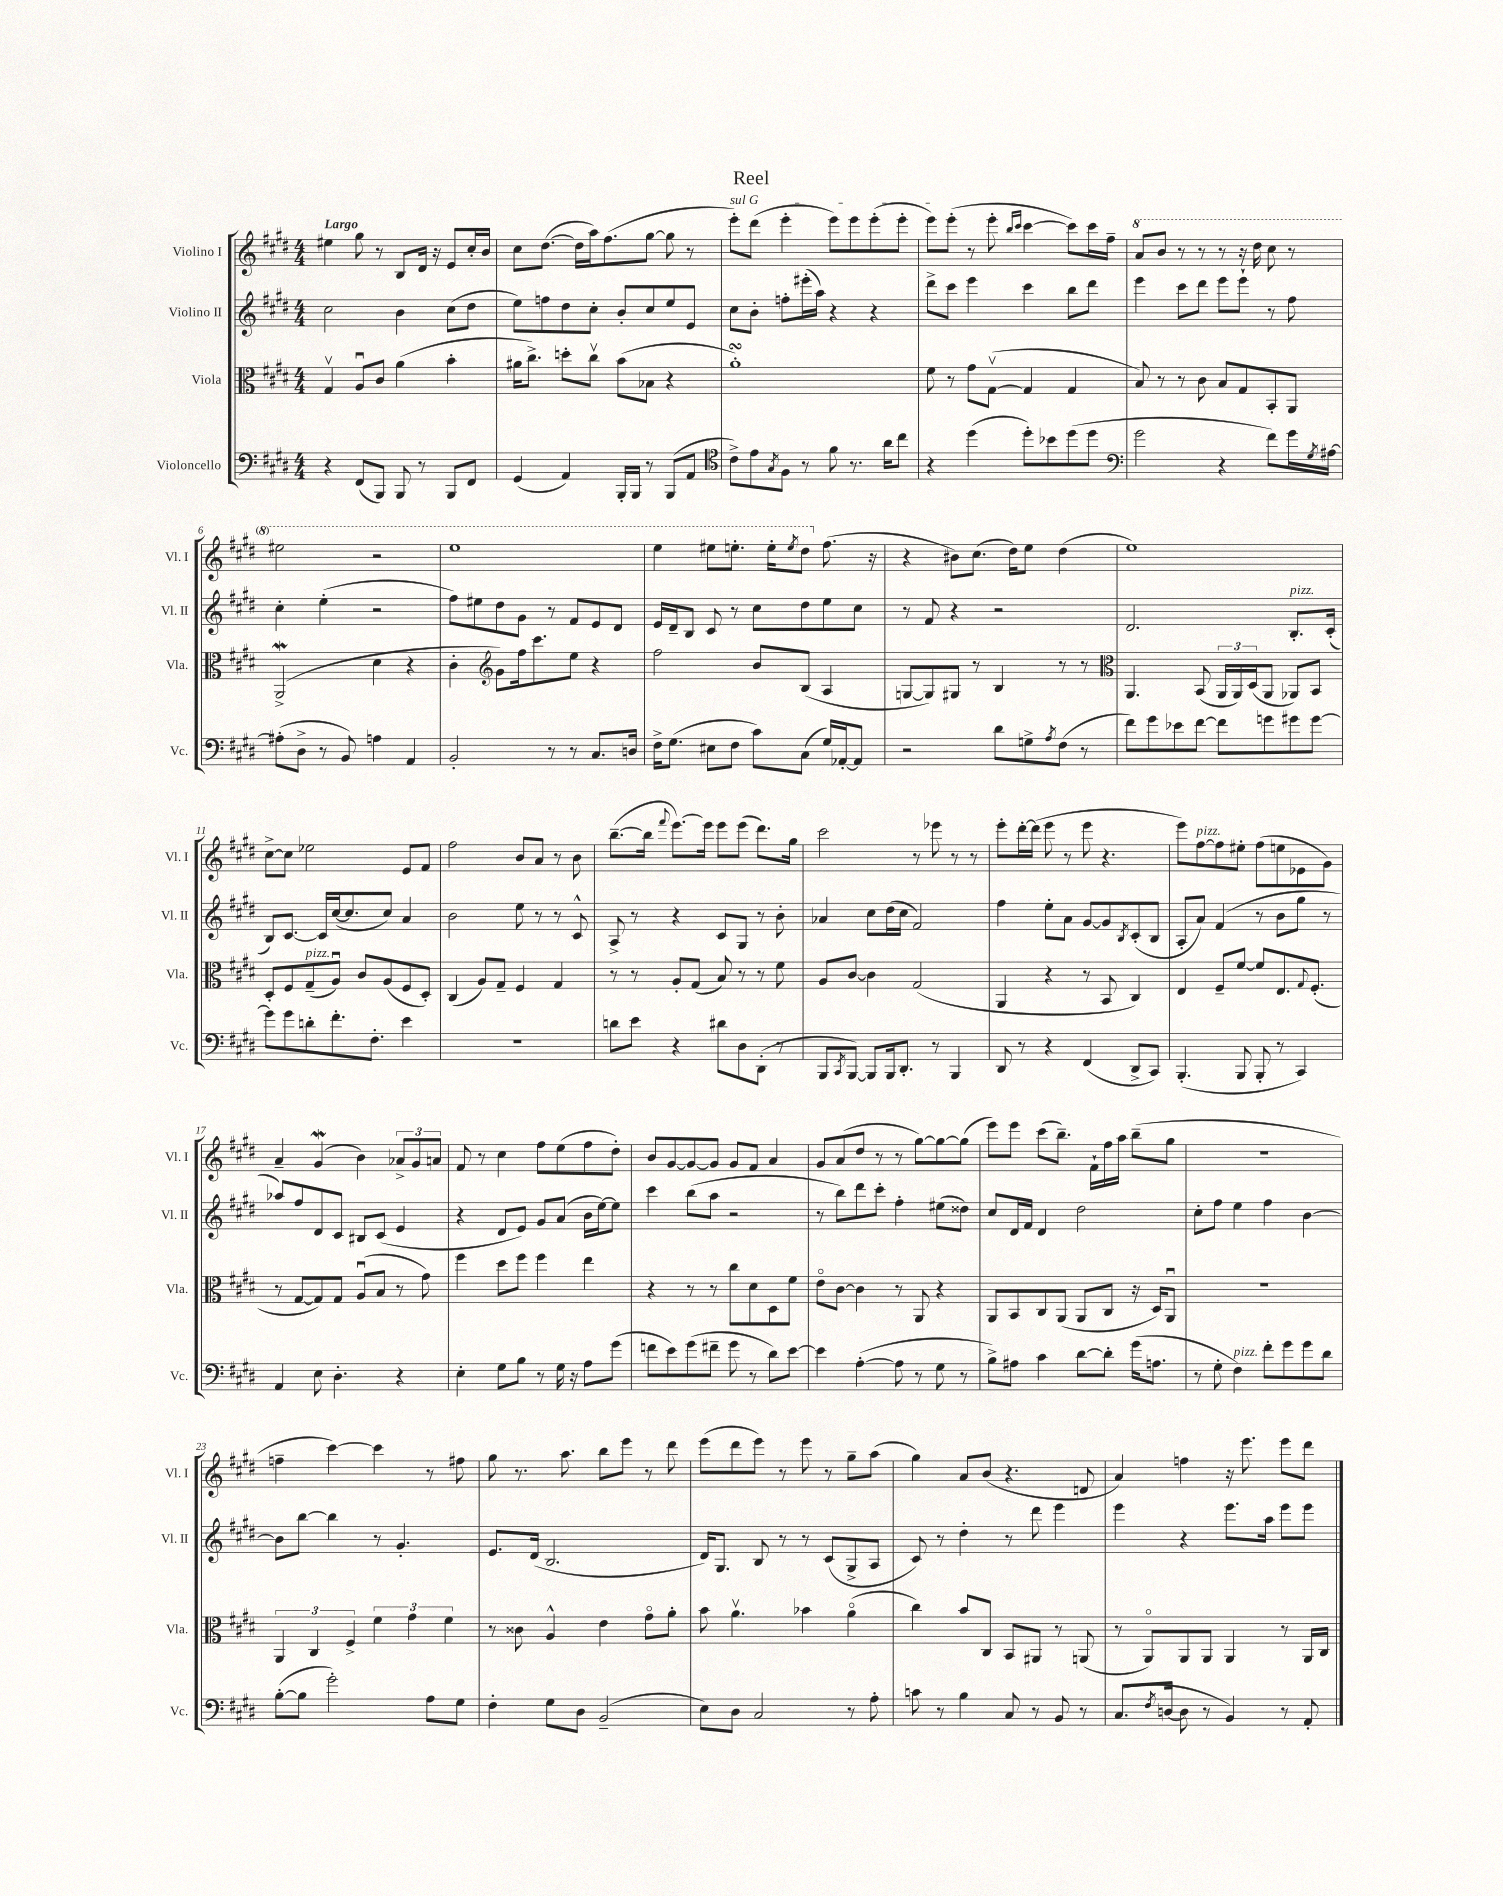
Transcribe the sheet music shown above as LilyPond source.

\header { title = "Reel" }
<<
\new StaffGroup <<
\new Staff = "s0" \with { instrumentName = "Violino I" shortInstrumentName = "Vl. I" } {
    \clef treble \key e \major \numericTimeSignature \time 4/4 \tempo "Largo"
    eis''4 gis''8 r8 b8 dis'16 r16 e'8 cis''16-. b'16 |
    cis''8 dis''8.~( dis''16 a''16) fis''8.( gis''8~ gis''8 r8 |
    \once \override TextSpanner.bound-details.left.text = \markup { \italic "sul G" } e'''8-.\startTextSpan) dis'''8( e'''4-. e'''8) e'''8 e'''8-.( e'''8-. |
    e'''8) e'''8-.\stopTextSpan( r8 e'''8-. \grace { b''16 cis'''16 } cis'''4~ cis'''8) cis'''16 fis''16-- |
    \ottava #1 a''8 b''8 r8 r8 r8 r16 dis'''16 cis'''8 r8 |
    eis'''2 r2 |
    e'''1 |
    e'''4 eis'''8 e'''8.-. e'''16-. \acciaccatura { e'''8 } dis'''8 \ottava #0 fis''8.( r16 |
    r4 bis'8) cis''8.( dis''16) e''8 dis''4( |
    e''1) |
    cis''8~-> cis''8 ees''2 e'8 fis'8 |
    fis''2 b'8 a'8 r8 b'8 |
    b''8.~--( b''16 \appoggiatura { fis'''8 } e'''8.~) e'''16 e'''8 e'''8( dis'''8.) gis''16 |
    cis'''2 r8 ees'''8 r8 r8 |
    e'''8-. dis'''16~-. dis'''16( e'''8 r8 e'''8 r4. |
    e'''8) fis''8~^\markup { \italic "pizz." } fis''8 eis''8-. fis''8( e''8 ees'8 gis'8) |
    a'4-- gis'4\mordent( b'4) \tuplet 3/2 { aes'8-> gis'8 a'8 } |
    fis'8 r8 cis''4 fis''8 e''8( fis''8 dis''8-.) |
    b'8 gis'8~ gis'8~ gis'8 gis'8 fis'8 a'4 |
    gis'8 a'8( dis''8 r8 r8 gis''8~) gis''8~ gis''8( |
    e'''8) e'''8 cis'''8( b''8.--) fis'16-! fis''16 a''16 b''8--( gis''8 |
    R1 |
    f''4-- cis'''4~) cis'''4 r8 fis''8 |
    gis''8 r8. a''8. b''8 e'''8 r8 dis'''8 |
    e'''8( dis'''8 e'''8) r8 e'''8 r8 gis''8-- a''8( |
    gis''4) a'8 b'8( r4. d'8 |
    a'4) f''4 r16 e'''8. e'''8 dis'''8 \bar "|." |
}
\new Staff = "s1" \with { instrumentName = "Violino II" shortInstrumentName = "Vl. II" } {
    \clef treble \key e \major \numericTimeSignature \time 4/4
    cis''2 b'4 cis''8( dis''8 |
    e''8) f''8 dis''8 cis''8-. b'8-. cis''8 e''8 e'8 |
    cis''8 b'8-. f''8-. eis'''16-.( a''16) r4 r4 |
    dis'''8-> cis'''8 e'''4 cis'''4 b''8 dis'''8 |
    e'''4 cis'''8 dis'''8 e'''8 e'''8-! r8 fis''8 |
    cis''4-. e''4-.( r2 |
    fis''8) eis''8 dis''8 gis'8 r8 fis'8 e'8 dis'8 |
    e'16 dis'16-- b8 cis'8 r8 cis''8 dis''8 e''8 cis''8 |
    r8 fis'8 r4 r2 |
    dis'2. b8.-.^\markup { \italic "pizz." } cis'16-.( |
    b8) cis'8.~ cis'16 cis''16~( cis''8. cis''8) a'4 |
    b'2 e''8 r8 r8 cis'8-^ |
    a8-> r8 r4 cis'8 gis8 r8 b'8-. |
    aes'4 cis''8 dis''16( cis''16 fis'2) |
    fis''4 e''8-. a'8 gis'8~ gis'8 \acciaccatura { b8 } cis'8-.( b8 |
    a8-. a'8) fis'4( r8 b'8 gis''8 r8 |
    aes''8) fis''8 dis'8 cis'8 bis8 cis'8( e'4 |
    r4 dis'8 e'8) gis'8 a'8( b'16 e''16~) e''8 |
    cis'''4 b''8( a''8 r2 |
    r8 b''8) dis'''8 cis'''8-. fis''4-. eis''8( disis''8) |
    cis''8 dis'16 fis'16 dis'4 dis''2 |
    cis''8-. fis''8 e''4 fis''4 b'4~ |
    b'8 b''8~ b''4 r8 gis'4.-. |
    e'8. dis'16( b2. |
    dis'16) gis8. b8 r8 r8 cis'8( gis8-> a8 |
    cis'8) r8 dis''4-. r8 dis'''8 e'''4 |
    e'''4 r4 e'''8. a''16 e'''8 e'''8 \bar "|." |
}
\new Staff = "s2" \with { instrumentName = "Viola" shortInstrumentName = "Vla." } {
    \clef alto \key e \major \numericTimeSignature \time 4/4
    gis4\upbow a8\downbow cis'8 a'4( b'4-. |
    ais'16 cis''8.->) d''8-. cis''8\upbow b'8( bes8 r4 |
    a'1-.\turn) |
    fis'8 r8 gis'8 gis8~\upbow( gis4 gis4 |
    b8) r8 r8 cis'8 b8 gis8 b,8-. a,8 |
    a,2->\mordent( dis'4 r4 |
    cis'4-. \clef treble gis'8) fis''16 cis'''8. e''8 r4 |
    fis''2 b'8 b8( a4 |
    g8~ g8) gis8 r8 b4 r8 r8 |
    \clef alto a,4. b,8( \tuplet 3/2 { a,16 a,16) dis16( } a,8 aes,8) b,8 |
    dis8-. fis8 gis8--^\markup { \italic "pizz." }( a8\downbow) cis'8 a8( fis8 dis8-.) |
    cis4( a8) gis8-- fis4 gis4 |
    r8 r8 a8-. gis8( b8) r8 r8 fis'8 |
    a8 cis'8~ cis'4 gis2( |
    a,4 r4 r8 b,8 cis4) |
    e4 fis8-- fis'8~ fis'8 e8. \appoggiatura { gis8 } fis8.-.( |
    r8 gis8~ gis8) gis8 a8\downbow( b8 r8 gis'8) |
    fis''4 dis''8 fis''8 fis''4 e''4 |
    r4 r8 r8 cis''8 dis'8 dis8 fis'8 |
    e'8\flageolet cis'8~ cis'4 r8 a,8 r4 |
    a,8 b,8 cis8 a,8( a,8 cis8 r16 dis16) a,8\downbow |
    R1 |
    \tuplet 3/2 { a,4 cis4 fis4-> } \tuplet 3/2 { fis'4 gis'4 fis'4 } |
    r8 cisis'8 a4-^ e'4 gis'8\flageolet a'8-. |
    b'8 a'4.\upbow bes'4 a'4\flageolet( |
    cis''4) b'8 cis8 b,8 ais,8 r8 a,8( |
    r8 a,8\flageolet) a,8 a,8 a,4 r8 a,16 cis16 \bar "|." |
}
\new Staff = "s3" \with { instrumentName = "Violoncello" shortInstrumentName = "Vc." } {
    \clef bass \key e \major \numericTimeSignature \time 4/4
    r4 fis,8( b,,8) b,,8 r8 b,,8 fis,8 |
    gis,4( a,4) b,,16-. b,,16 r8 b,,8( a,8 |
    \clef tenor cis'8->) e'8 \acciaccatura { gis8 } fis8 r8 fis'8 r8. a'16 cis''8 |
    r4 dis''4( dis''8-.) bes'8 dis''8( dis''8 |
    \clef bass gis'2 r4 fis'8) gis'16 \acciaccatura { gis8 } ais16~ |
    ais8-.( dis8-> r8 b,8) a4 a,4 |
    b,2-. r8 r8 cis8. d16 |
    fis16-> gis8.( eis8 fis8 cis'8) cis8( gis16) aes,16~-. aes,8 |
    r2 dis'8 g8-> \acciaccatura { a8 } fis8( r8 |
    fis'8) gis'8 ees'8 fis'8~ fis'8 g'8 gis'8 gis'8~ |
    gis'8 gis'8 d'8-. fis'8.-. fis8.-. e'4 |
    R1 |
    d'8 e'8 r4 dis'8 dis8 dis,8-.( r8 |
    b,,8 \acciaccatura { cis,8 } b,,8~) b,,8 b,,16 dis,8.-. r8 b,,4 |
    dis,8 r8 r4 fis,4( dis,8-> cis,8) |
    b,,4.-.( b,,8 b,,8-. r8 cis,4) |
    a,4 e8 dis4.-. r4 |
    e4-. gis8 b8 r8 gis16 r16 a8 gis'8( |
    f'8 e'8) gis'8( fis'8-- gis'8 r8 dis'8) e'8~ |
    e'4 a4~-.( a8 r8 gis8 r8 |
    b8->) ais8 cis'4 dis'8~ dis'8-. gis'16( a8. |
    r8 gis8-. fis4^\markup { \italic "pizz." }) fis'8-. gis'8 gis'8 dis'8 |
    b8~-.( b8 gis'2-.) a8 gis8 |
    fis4-. gis8 dis8 b,2--( |
    e8) dis8 cis2 r8 a8-. |
    c'8 r8 b4 cis8 r8 b,8 r8 |
    cis8.( \acciaccatura { fis8 } d16~ d8 r8 b,4) r8 a,8-. \bar "|." |
}
>>
>>
